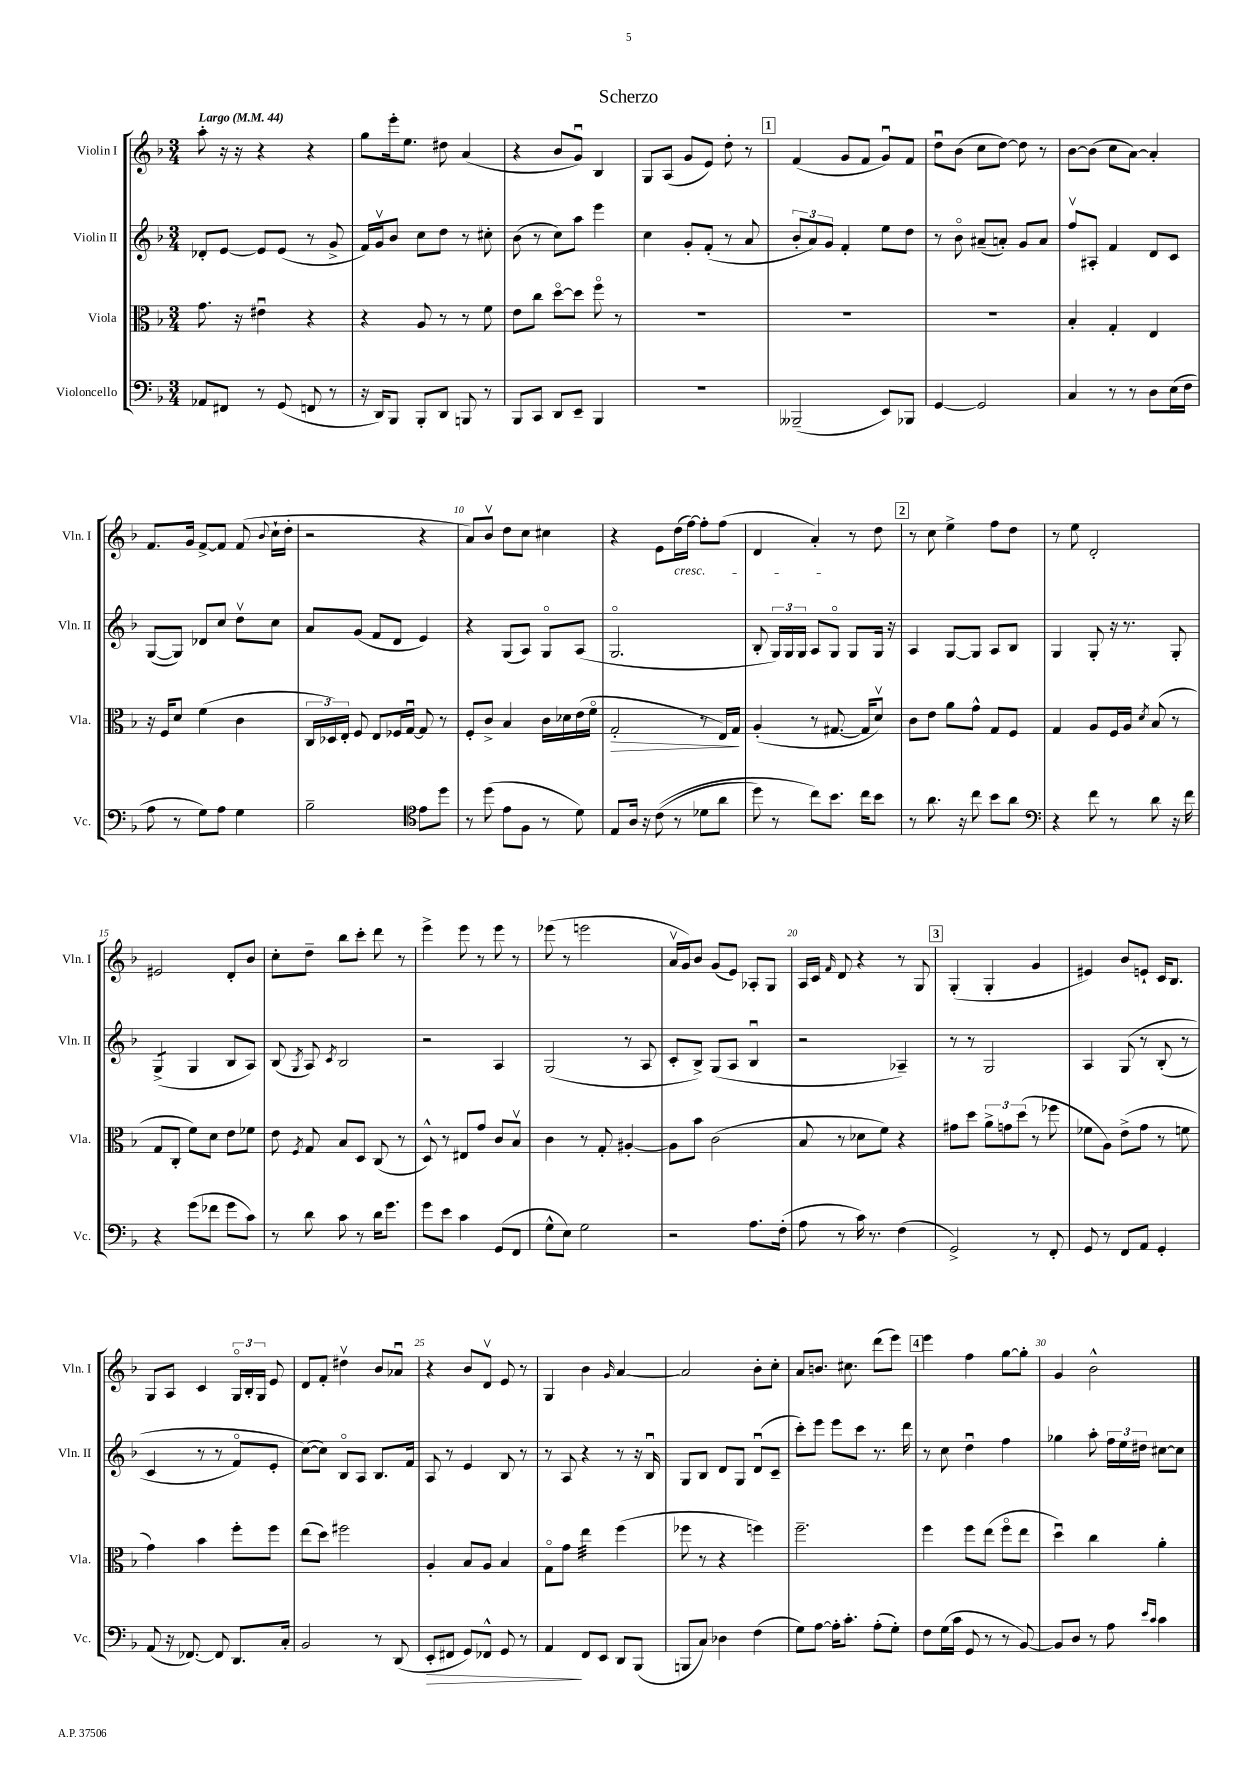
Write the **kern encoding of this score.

**kern	**kern	**kern	**kern
*staff4	*staff3	*staff2	*staff1
*clefF4	*clefC3	*clefG2	*clefG2
*k[b-]	*k[b-]	*k[b-]	*k[b-]
*M3/4	*M3/4	*M3/4	*M3/4
*MM44	*MM44	*MM44	*MM44
8AA-/L	8.g\	8d-'/L	8aa'\
8FF#/J	.	[8e/J	16r
.	16r	.	16r
8r	4e#u\	8e/]L	4r
(8GG/	.	(8e/J	.
8FF/	4r	8r	4r
8r	.	8g^/	.
=	=	=	=
16r	4r	16f/LL)	8gg\L
16DD/LK)	.	16gv/J	.
8BBB-/J	.	8b-/J	16eee'\k
.	.	.	8.ee\J
8BBB-'/L	8A/	8cc\L	.
8DD/J	8r	8dd\J	8dd#\
8BBB/	8r	8r	(4a/
8r	8f\	8cc#'\	.
=	=	=	=
8BBB-/L	8e\L	(8b-\	4r
8CC/J	8cc\J	8r	.
8DD/L	[8ddo\L	8cc\L)	8b-/L
8EE~/J	8dd\]J	8aa\J	8gu/J)
4BBB-/	8ffo\	4eee\	4B-/
.	8r	.	.
=	=	=	=
2.r	2.r	4cc\	8G/L
.	.	.	(8A/J
.	.	8g'/L	8g/L
.	.	(8f'/J	8e/J)
.	.	8r	8dd'\
.	.	8a/	8r
=	=	=	=
(2BBB--~/	2.r	12b-'/L	(4f/
.	.	12a/)	.
.	.	12g/J	.
.	.	4f'/	8g/L
.	.	.	8f/J
8EE/L)	.	8ee\L	8gu/L)
8BBB-/J	.	8dd\J	8f/J
=	=	=	=
[4GG/	2.r	8r	8ddu\L
.	.	8b-o\	(8b-\J
2GG/]	.	(8a#~/L	8cc\L
.	.	8a'/J)	[8dd\J)
.	.	8g/L	8dd\]
.	.	8a/J	8r
=	=	=	=
4C/	4B-'/	8ffv/L	[8b-\L
.	.	8A#'/J	(8b-\]J
8r	4G'/	4f/	8cc\L
8r	.	.	[8a\J)
8D\L	4E/	8d/L	4a'/]
(16E\L	.	8c/J	.
16F\JJ	.	.	.
=	=	=	=
8A\	16r	([8G/L	8.f/L
.	16F/LK	.	.
8r	8d/J	8G/]J)	.
.	.	.	16g/Jk
8G\L)	(4f\	8d-/L	[8f^/L
8A\J	.	8cc/J	8f/]J
4G\	4c\	8ddv\L	(8f/
.	.	.	8qqb-/
.	.	8cc\J	16cc`\LL
.	.	.	16dd'\JJ
=	=	=	=
2B-~\	24C/LL	8a/L	2r
.	24D-/)	.	.
.	24E'/JJ	.	.
.	8F/	(8g/J	.
.	8E/L	8f/L	.
.	16F-/L	8d/J	.
.	[16Gu/JJ	.	.
*clefC4	*	*	*
8e\L	8G/]	4e/)	4r
8dd\J	8r	.	.
=	=	=	=
8r	8F'/L	4r	8a/L)
(8dd\	8c^/J	.	8b-v/J
8e\L	4B-/	(8G/L	8dd\L
8F\J	.	8A/J)	8cc\J
8r	16c\LL	8Go/L	4cc#\
.	16d-\	.	.
8d\)	(16e\	(8A/J	.
.	16fo\JJ	.	.
=	=	=	=
8E/L	2G'/	2.Go/	4r
16A/Jk	.	.	.
16r	.	.	.
&((8c\	.	.	8e\L
8r	.	.	(16dd\L
.	.	.	[16ff\JJ)
8d-\L	8r	.	8ff'\]L
8a\J	16E/LL)	.	(8ff\J
.	16G/JJ	.	.
=	=	=	=
8dd\)	(4A'/	8B-'/	4d/
8r	.	24G/LL)	.
.	.	24G/	.
.	.	24G/JJ	.
8cc\L&)	8r	8A/L	4a'/)
8.b-\J	[8.G#/	8Go/J	.
.	.	8G/L	8r
16cc\LK	16G#/]LK	.	.
8b-\J	8dv/J)	16G/Jk	8dd\
.	.	16r	.
=	=	=	=
8r	8c\L	4A/	8r
8.a\	8e\J	.	8cc\
.	8a\L	[8G/L	4ee^\
16r	.	.	.
8cc\	8g^^\J	8G/]J	.
8b-\L	8G/L	8A/L	8ff\L
8a\J	8F/J	8B-/J	8dd\J
=	=	=	=
*clefF4	*	*	*
4r	4G/	4G/	8r
.	.	.	8ee\
8f\	8A/L	8G'/	2d'/
8r	16F/L	16r	.
.	16A/JJ	8.r	.
.	8qd/	.	.
8d\	(8B-/	.	.
16r	8r	8G'/	.
16f\	.	.	.
=	=	=	=
4r	8G/L	(4G^/	2e#/
.	8C'/J	.	.
(8g\L	8f\L)	4G/	.
8f-\J	8d\J	.	.
8g\L	8e\L	8B-/L	8d'/L
8c\J)	8f-\J	8A/J)	8b-/J
=	=	=	=
8r	8e\	(8B-/	8cc'\L
.	8qF/	8qG/	.
8d\	8G/	8A/)	8dd~\J
.	.	8qc/	.
8c\	8B-/L	2B-/	8bb-\L
8r	8D/J	.	8ccc'\J
16d\LK	(8C/	.	8ddd\
8.g\J	.	.	.
.	8r	.	8r
=	=	=	=
8g\L	8D^^/)	2r	4eee^\
8e\J	8r	.	.
4c\	8E#/L	.	8eee\
.	8g/J	.	8r
(8GG/L	8c/L	4A/	8eee\
8FF/J	8B-v/J	.	8r
=	=	=	=
8G^^\L	4c\	(2G/	(8eee-\
8E\J)	.	.	8r
2G\	8r	.	2eee\
.	8G'/	.	.
.	[4A#'/	8r	.
.	.	8A/	.
=	=	=	=
2r	8A#\]L	8c'/L	16av/LL
.	.	.	16g/J)
.	8b-\J	8B-^/J)	8b-/J
.	(2c\	(8G/L	(8g/L
.	.	8A/J	8e/J)
8.A\L	.	4B-u/	8A-'/L
.	.	.	8G/J
(16F'\Jk	.	.	.
=	=	=	=
8A\	8B-/	2r	16A/LL
.	.	.	16c/JJ
.	.	.	16qqf/
8r	8r	.	8d/
16c\)	8d-\L	.	4r
8.r	.	.	.
.	8f\J)	.	.
(4F\	4r	4A-~/)	8r
.	.	.	8G/
=	=	=	=
2GG^/)	8g#\L	8r	(4G'/
.	8dd\J	8r	.
.	12a^\L	2G/	4G'/
.	12g\	.	.
.	(12dd\J	.	.
8r	8r	.	4g/
8FF'/	8ff-\	.	.
=	=	=	=
8GG/	8f-\L	4A/	4e#/)
8r	8A\J)	.	.
8FF/L	(8e^\L	&(8G/	8b-/L
8AA/J	8g\J	8r	8e`/J
4GG'/	8r	(8B-'/	16c/LK
.	.	.	8.B-/J
.	8f\	8r	.
=	=	=	=
(8AA/	4g\)	4c/	8G/L
16r	.	.	8A/J
[8.FF-/)	.	.	.
.	4b-\	8r	4c/
8FF-/]	.	8r	.
8.DD/L	8ff'\L	8fo/L)	24Go/LL
.	.	.	24B-'/
.	.	.	24G/JJ
.	8ff\J	8e'/J	8e/
16C'/Jk	.	.	.
=	=	=	=
2BB-/	(8ee\L	([8cc\L&)	8d/L
.	8dd\J)	8cc\]J)	8f'/J
.	2ff#\	8B-o/L	4dd#v\
.	.	8A/J	.
8r	.	8.B-/L	8b-/L
(8DD/	.	.	8a-u/J
.	.	16f/Jk	.
=	=	=	=
8EE'/L	4A'/	8A/	4r
8FF#/J	.	8r	.
8GG/L)	8B-/L	4e/	8b-/L
8FF-^^/J	8A/J	.	8dv/J
8GG/	4B-/	8B-/	8e/
8r	.	8r	8r
=	=	=	=
4AA/	8Go\L	8r	4G/
.	8g\J	8A/	.
8FF/L	4ee\	4r	4b-\
8EE/J	.	.	.
.	.	.	16qqg/
8DD/L	(4ff\	8r	[4a/
(8BBB-/J	.	16r	.
.	.	16B-u/	.
=	=	=	=
8BBB/L	8ff-\	8G/L	2a/]
8C/J)	8r	8B-/J	.
4D-\	4r	8d/L	.
.	.	8G/J	.
(4F\	4ff\)	(8du/L	8b-'\L
.	.	8c~/J	8cc'\J
=	=	=	=
8G\L)	2.ff~\	8ccc'\L)	8a/L
[8A\J	.	8eee\J	8.b/J
16A'\]LK	.	8eee\L	.
8.c'\J	.	.	8.cc#\
.	.	8ccc\J	.
(8A'\L	.	8.r	(8ddd\L
8G'\J)	.	.	8eee\J)
.	.	16ddd\	.
=	=	=	=
8F\L	4ff\	8r	4eee\
(16G\L	.	8cc\	.
16c\JJ	.	.	.
8GG/	8ff\L	4ddu\	4ff\
8r	(8ee\J	.	.
8r	8ffo\L	4ff\	[8gg\L
[8BB-/)	8ee\J	.	8gg'\]J
=	=	=	=
8BB-/]L	4ddu\)	4gg-\	4g/
8D/J	.	.	.
8r	4cc\	8aa'\	2b-^^\
8A\	.	24ff\LL	.
.	.	24ee\	.
.	.	24dd#\JJ	.
16qqe/LL	.	.	.
16qqc/JJ	.	.	.
4c\	4a'\	[8cc#\L	.
.	.	8cc#\]J	.
==	==	==	==
*-	*-	*-	*-
